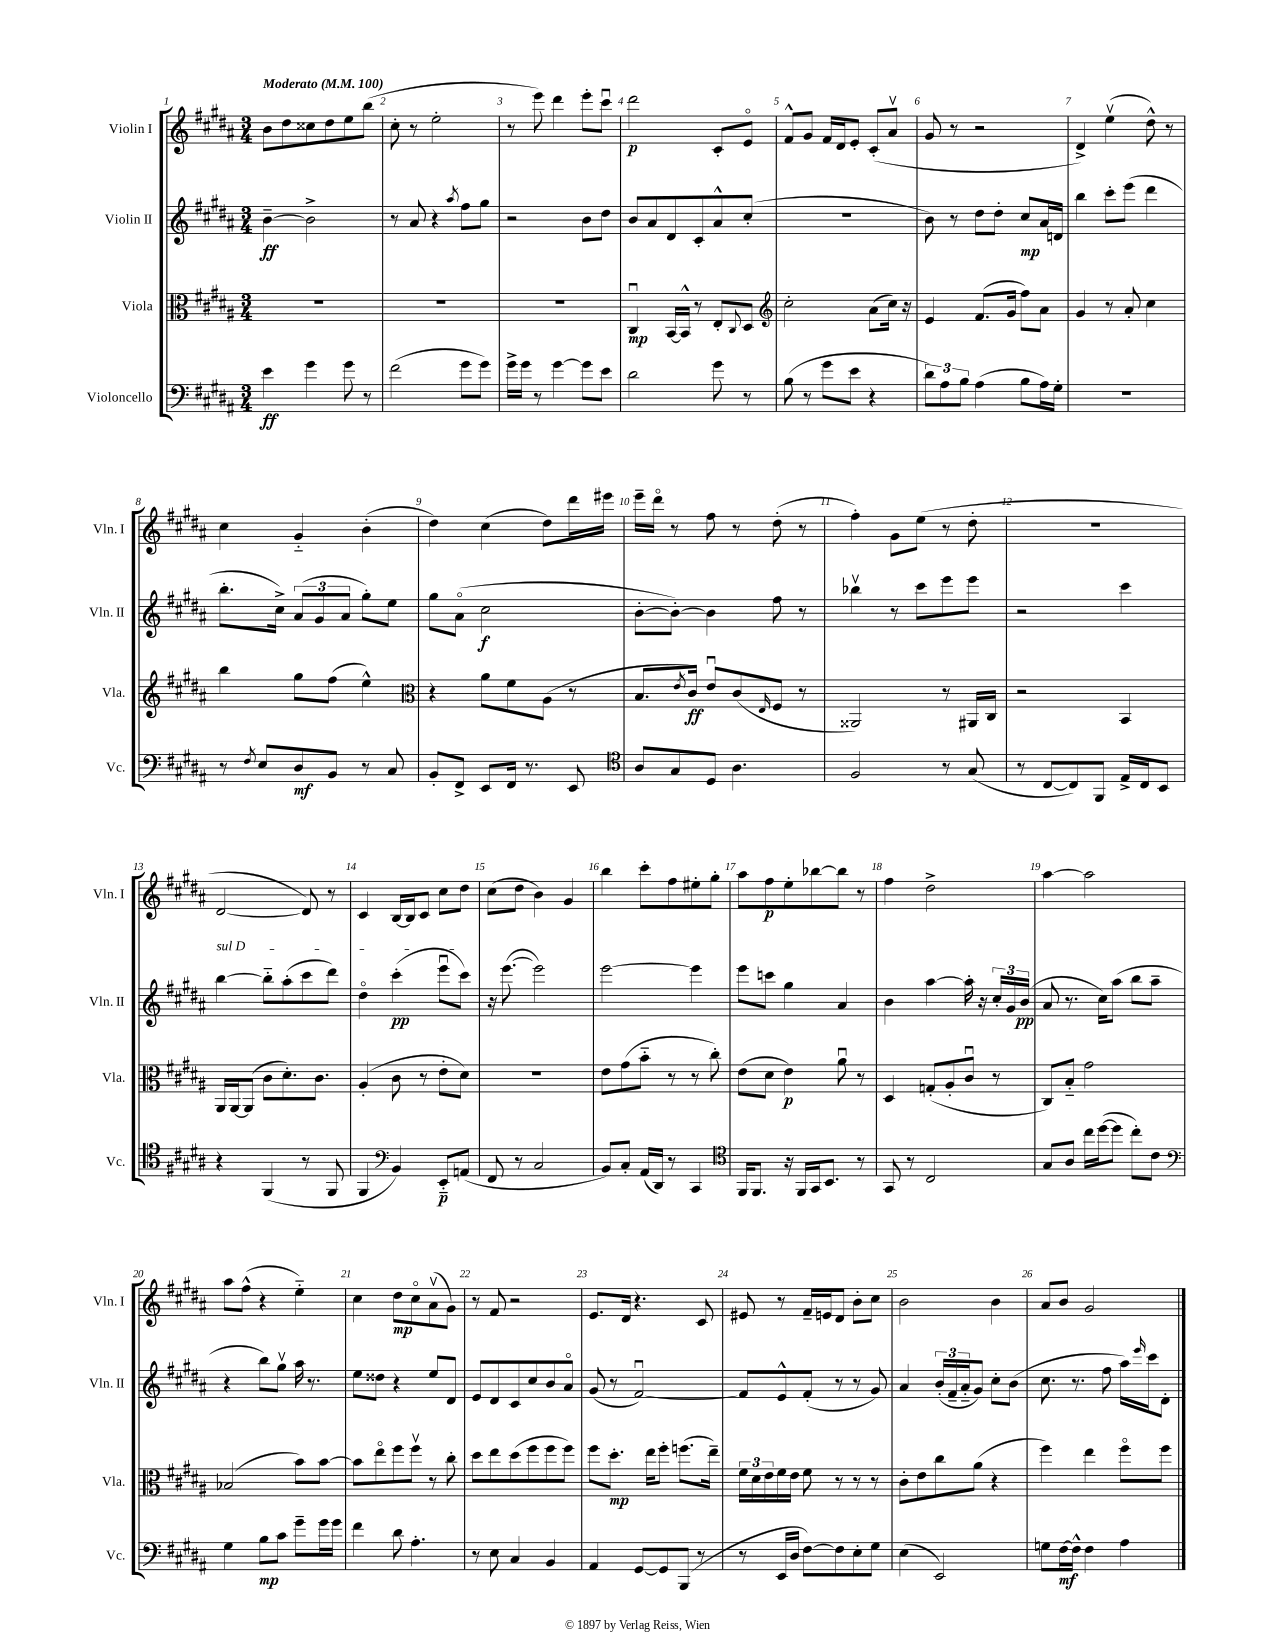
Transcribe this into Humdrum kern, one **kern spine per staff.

**kern	**kern	**kern	**kern
*staff4	*staff3	*staff2	*staff1
*clefF4	*clefC3	*clefG2	*clefG2
*k[f#c#g#d#a#]	*k[f#c#g#d#a#]	*k[f#c#g#d#a#]	*k[f#c#g#d#a#]
*M3/4	*M3/4	*M3/4	*M3/4
*MM100	*MM100	*MM100	*MM100
4e	2.r	[4b~	8b
.	.	.	8dd#
4g#	.	2b^]	8cc##
.	.	.	8dd#
8g#	.	.	8ee
8r	.	.	(8bb
=	=	=	=
(2f#	2.r	8r	8cc#'
.	.	8a#	8r
.	.	4r	2ee'
.	.	8qaa#	.
8g#	.	8ff#	.
8g#)	.	8gg#	.
=	=	=	=
16g#^	2.r	2r	8r
16g#	.	.	.
8r	.	.	8eee)
[4g#	.	.	4ddd#
8g#]	.	8b	8eee'
8e	.	8dd#	8ccc#u
=	=	=	=
2d#	4C#u	8b	2ddd#
.	.	8a#	.
.	[16BB	8d#	.
.	16BB^^]	.	.
.	8r	8c#'	.
8g#	8E'	8a#^^	8c#'
.	8qqC#	.	.
8r	8D#	(8cc#'	8eo
=	=	=	=
*	*clefG2	*	*
(8B	2cc#'	2.r	8f#^^
8r	.	.	8g#
8g#	.	.	16f#
.	.	.	16d#
8e	.	.	8e'
4r	(8a#	.	(8c#'
.	16cc#)	.	8a#v
.	16r	.	.
=	=	=	=
12d#)	4e	8b)	8g#
12A#	.	.	.
.	.	8r	8r
12B	.	.	.
(4A#	(8.f#	8dd#	2r
.	.	8dd#'	.
.	16g#	.	.
8B	8ff#)	8cc#	.
16A#)	8a#	16a#	.
16G#'	.	16d	.
=	=	=	=
2.r	4g#	4bb	4d#^)
.	8r	8ccc#'	(4eev
.	8a#'	(8eee	.
.	4cc#	4ddd#	8dd#^^)
.	.	.	8r
=	=	=	=
8r	4bb	8.bb'	4cc#
8qF#	.	.	.
8E	.	.	.
.	.	16cc#^)	.
8D#	8gg#	(12a#	4g#'~
.	.	12g#	.
8BB	(8ff#	.	.
.	.	12a#	.
8r	4ee^^)	8gg#')	(4b'
8C#	.	8ee	.
=	=	=	=
*	*clefC3	*	*
8BB'	4r	8gg#	4dd#)
8FF#^	.	(8a#o	.
8EE	8a#	2cc#	(4cc#
16FF#	8f#	.	.
8.r	.	.	.
.	(8A#	.	8dd#)
8EE	8r	.	16ddd#
.	.	.	16eee#
=	=	=	=
*clefC4	*	*	*
8A#	8.B	[8b'	16eee~
.	.	.	16ddd#o
8G#	.	8b'_)	8r
.	8qe	.	.
.	16c#)	.	.
8D#	8eu	4b]	8ff#
4.A#	(8c#	.	8r
.	16qqE	.	.
.	8F#	8ff#	(8dd#'
.	8r	8r	8r
=	=	=	=
2F#	2AA##)	4bb-v	4ff#')
.	.	8r	8g#
.	.	8ccc#	(8ee
8r	8r	8eee	8r
(8G#	16AA#	8eee	8dd#'
.	16C#	.	.
=	=	=	=
8r	2r	2r	2.r
[8C#	.	.	.
8C#])	.	.	.
8FF#	.	.	.
16E^	4BB	4ccc#	.
16C#	.	.	.
8BB	.	.	.
=	=	=	=
4r	16AA#	[4bb	[2d#
.	[16AA#	.	.
.	(8AA#]	.	.
(4FF#	8c#	8bb'~]	.
.	8.d#')	(8aa#'	.
8r	.	8ccc#	8d#])
.	8.c#	.	.
8FF#	.	8ddd#)	8r
=	=	=	=
4FF#	(4A#'	4dd#o	4c#
*clefF4	*	*	*
4BB)	8c#	(4ccc#'	[16B
.	.	.	16B]
.	8r	.	8c#
8EE'~	8e'	8eeeu	8cc#
(8AA	8d#)	8ccc#)	8dd#
=	=	=	=
8FF#	2.r	16r	(8cc#
.	.	([8.eee	.
8r	.	.	8dd#
2C#	.	2eee])	4b)
.	.	.	4g#
=	=	=	=
8BB)	8e	[2eee	4bb
8C#'	(8g#	.	.
(16AA#	8b'~	.	8ccc#'
16DD#)	.	.	.
8r	8r	.	8ff#
4CC#	8r	4eee]	8ee#'
.	8cc#')	.	8gg#'
=	=	=	=
*clefC4	*	*	*
16FF#	(8e	8eee	8aa#
8.FF#	.	.	.
.	8d#	8ccc	8ff#
16r	4e)	4gg#	8ee'
16FF#	.	.	.
16GG#	.	.	[8bb-
8.BB	.	.	.
.	8a#u	4a#	8bb-]
8r	8r	.	8r
=	=	=	=
8GG#	4D#	4b	4ff#
8r	.	.	.
2C#	(8G'	[4aa#	2dd#^
.	8A#'	.	.
.	8c#u	16aa#']	.
.	.	16r	.
.	8r	24cc#'	.
.	.	24g#	.
.	.	(24b	.
=	=	=	=
8G#	8C#)	8a#	[4aa#
8A#	8B'~	8.r	.
16cc#	2g#	.	2aa#]
([16dd#	.	16cc#)	.
8dd#]	.	(8aa#	.
8cc#')	.	8bb	.
8c#	.	8aa#~	.
=	=	=	=
*clefF4	*	*	*
4G#	(2B-	4r	8aa#
.	.	.	(8ff#^^
8B	.	8bb)	4r
8c#	.	8gg#v	.
8g#~	8b)	16aa#	4ee'~)
.	.	8.r	.
16g#	[8b	.	.
16g#	.	.	.
=	=	=	=
4f#	8b]	8ee	4cc#
.	8eeo	8dd##	.
8d#	8ff#	4r	8dd#
4.A#'	8ff#v	.	8cc#o
.	8r	8ee	(8a#v
.	8cc#'	8d#	8g#)
=	=	=	=
8r	8dd#	8e	8r
8E	8ee	8d#	8f#
4C#	(8dd#	8c#	2r
.	8ff#	8cc#	.
4BB	8ff#	8b	.
.	8ff#)	8a#o	.
=	=	=	=
4AA#	8ff#	(8g#	8.e
.	8.dd#'	8r	.
.	.	.	16d#
[8GG#	.	[2f#u)	4.r
.	16ee	.	.
8GG#]	8ff#'	.	.
(8BBB	(8.ff	.	.
8r	.	.	8c#
.	16ee~)	.	.
=	=	=	=
8r	24f#	8f#]	8e#
.	24d#	.	.
.	24e	.	.
16EE	16f#	8e^^	8r
16D#	16e	.	.
[8F#)	8f#	(8f#'	16f#~
.	.	.	16e
8F#]	8r	8r	8d#
8E'	8r	8r	8b'
8G#	8r	8g#)	8cc#
=	=	=	=
(4E	8c#'	4a#	2b
.	8e	.	.
2EE)	8cc#	(24b'	.
.	.	24f#~	.
.	.	24a#'~	.
.	(8a#	8g#)	.
.	4r	8cc#'	4b
.	.	(8b	.
=	=	=	=
8G	4ff#)	8.cc#	8a#
[16F#	.	.	8b
16F#^^]	.	8.r	.
4F#	4ee	.	2g#
.	.	8ff#	.
4A#	8ff#o	16aa#)	.
.	.	16qqeee	.
.	.	16ccc#	.
.	8ff#	8d#'	.
==	==	==	==
*-	*-	*-	*-
